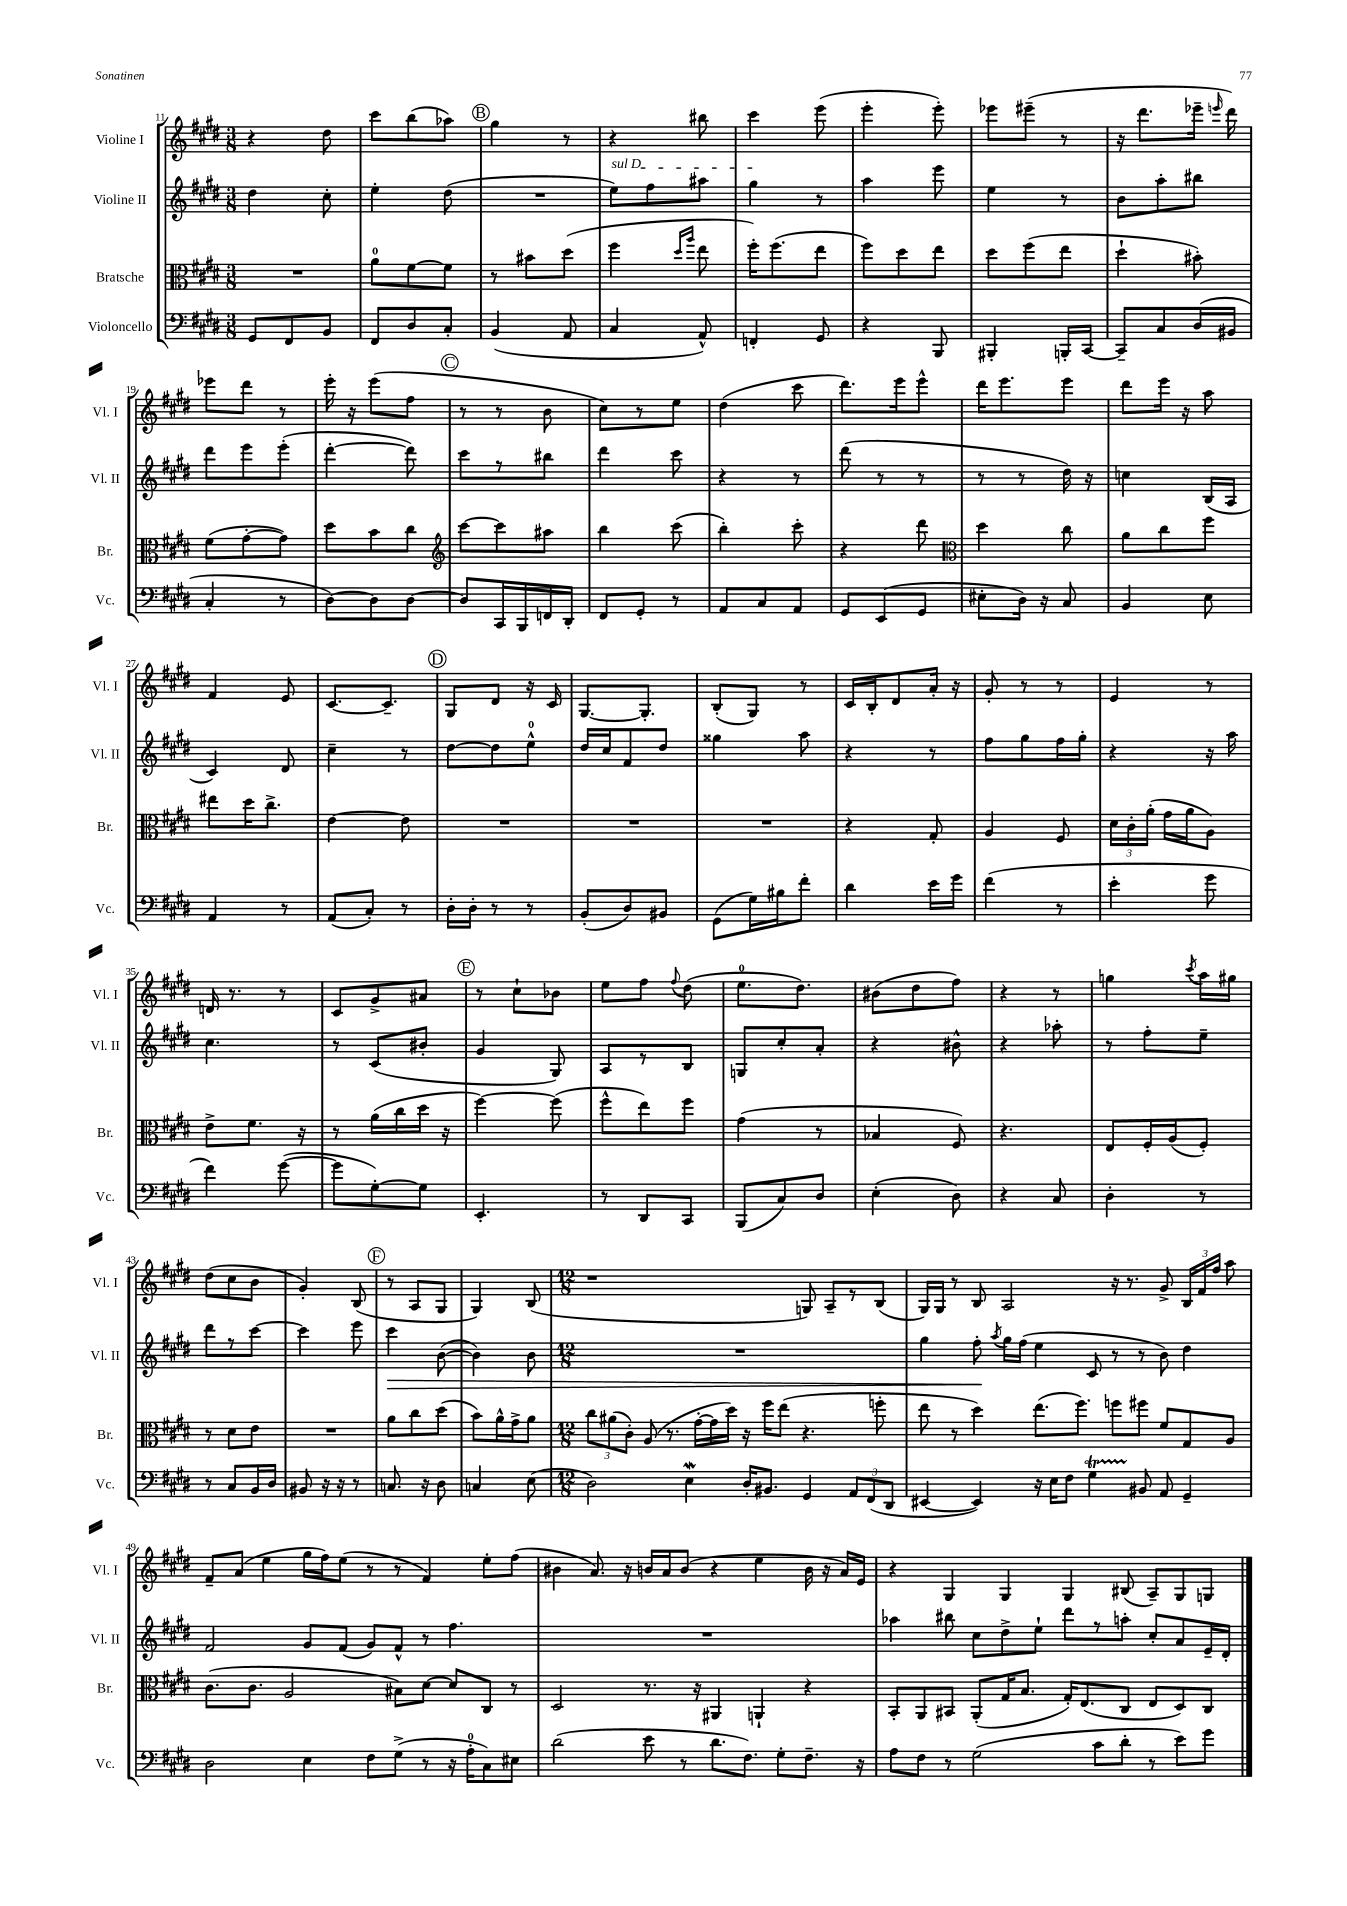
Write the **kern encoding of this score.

**kern	**kern	**kern	**kern
*staff4	*staff3	*staff2	*staff1
*clefF4	*clefC3	*clefG2	*clefG2
*k[f#c#g#d#]	*k[f#c#g#d#]	*k[f#c#g#d#]	*k[f#c#g#d#]
*M3/8	*M3/8	*M3/8	*M3/8
8GG#/L	4.r	4dd#\	4r
8FF#/	.	.	.
8BB/J	.	8cc#'\	8dd#\
=	=	=	=
8FF#/L	8a\L	4ee'\	8ccc#\L
8D#/	[8f#\	.	(8bb\
8C#'/J	8f#\]J	(8dd#\	8aa-\J)
=	=	=	=
(4BB/	8r	4.r	4gg#\
.	8b#\L	.	.
8AA/	(8dd#\J	.	8r
=	=	=	=
4C#/	4ff#\	8ee\L)	4r
.	.	8ff#\	.
.	16qqdd#/LL	.	.
.	16qqaa/JJ	.	.
8AA^^/)	8ee\	8aa#\J	8bb#\
=	=	=	=
4FF'/	16ff#'\LK)	4gg#\	4ccc#\
.	(8.ff#\	.	.
8GG#/	8ee\J	8r	(8eee\
=	=	=	=
4r	8ff#\L)	4aa\	4eee'\
.	8dd#\	.	.
8BBB/	8ee\J	8eee\	8eee'\)
=	=	=	=
4BBB#'/	8dd#\L	4ee\	8eee-\L
.	(8ff#\	.	(8eee#~\J
16BBB'/LL	8ee\J	8r	8r
[16CC#/JJ	.	.	.
=	=	=	=
8CC#~/]L	4dd#`\	8b\L	16r
.	.	.	8.ddd#\L
8C#/	.	8aa'\	.
(16D#/L	8b#'\)	8bb#\J	16eee-~\Jk
.	.	.	16qqeee/
16BB#/JJ	.	.	16ddd#\)
=	=	=	=
4C#'/	(8f#\L	8ddd#\L	8eee-\L
.	[8g#'\	8eee\	8ddd#\J
8r	8g#\]J)	(8eee'\J	8r
=	=	=	=
[8D#\L)	8dd#\L	[4ddd#'\	16eee'\
.	.	.	16r
8D#\]	8b\	.	(8eee\L
[8D#\J	8cc#\J	8ddd#\])	8ff#\J
=	=	=	=
*	*clefG2	*	*
8D#/]L	[8ccc#\L	8ccc#\L	8r
16CC#/L	8ccc#\]	8r	8r
16BBB/	.	.	.
16FF/	8aa#\J	8bb#\J	8b\
16DD#'/JJ	.	.	.
=	=	=	=
8FF#/L	4bb\	4ddd#\	8cc#\L)
8GG#'/J	.	.	8r
8r	(8ccc#\	8ccc#\	8ee\J
=	=	=	=
8AA/L	4bb'\)	4r	(4dd#\
8C#/	.	.	.
8AA/J	8ccc#'\	8r	8ccc#\
=	=	=	=
8GG#/L	4r	(8ddd#\	8.ddd#\L)
(8EE/	.	8r	.
.	.	.	16eee\k
8GG#/J	8ddd#\	8r	8eee^^\J
=	=	=	=
*	*clefC3	*	*
8E#'\L	4dd#\	8r	16ddd#\LK
.	.	.	8.eee\
16D#\Jk)	.	8r	.
16r	.	.	.
8C#/	8cc#\	16dd#\)	8eee\J
.	.	16r	.
=	=	=	=
4BB/	8a\L	4cc\	8ddd#\L
.	8cc#\	.	16eee\Jk
.	.	.	16r
8E\	8ff#\J	(16B/LL	8aa\
.	.	16A/JJ	.
=	=	=	=
4AA/	8ee#\L	4c#/)	4f#/
.	16dd#\K	.	.
.	8.cc#^\J	.	.
8r	.	8d#/	8e/
=	=	=	=
(8AA/L	[4e\	4cc#~\	[8.c#/L
8C#'/J)	.	.	.
.	.	.	8.c#~/]J
8r	8e\]	8r	.
=	=	=	=
16D#'\LL	4.r	[8dd#\L	8G#/L
16D#'\JJ	.	.	.
8r	.	8dd#\]	8d#/J
8r	.	8ee^^\J	16r
.	.	.	16c#/
=	=	=	=
(8BB'/L	4.r	16dd#/LL	[8.G#/L
.	.	16cc#/J	.
8D#/)	.	8f#/	.
.	.	.	8.G#'/]J
8BB#/J	.	8dd#/J	.
=	=	=	=
(8GG#\L	4.r	4gg##\	(8B'/L
16G#\L)	.	.	8G#/J)
16B#\J	.	.	.
8f#'\J	.	8aa\	8r
=	=	=	=
4d#\	4r	4r	16c#/LL
.	.	.	16B'/J
.	.	.	8d#/
16e\LL	8G#'/	8r	16a'/Jk
16g#\JJ	.	.	16r
=	=	=	=
(4f#\	4A/	8ff#\L	8g#'/
.	.	8gg#\	8r
8r	8F#/	16ff#\L	8r
.	.	16gg#'\JJ	.
=	=	=	=
4e'\	24d#\LL	4r	4e/
.	24c#'\	.	.
.	(24a'\JJ	.	.
.	16g#\LL	.	.
.	16a\J	.	.
8g#\	8A\J)	16r	8r
.	.	16aa\	.
=	=	=	=
4f#\)	8e^\L	4.cc#\	16d/
.	.	.	8.r
.	8.f#\J	.	.
([8g#\	.	.	8r
.	16r	.	.
=	=	=	=
8g#\]L	8r	8r	8c#/L
[8G#'\)	(16a\LL	(8c#/L	8g#^/
.	16cc#\	.	.
8G#\]J	16dd#\JJ	8b#'/J	8a#/J
.	16r	.	.
=	=	=	=
4.EE'/	[4ff#\)	4g#/	8r
.	.	.	8cc#`\L
.	(8ff#\]	8G#/)	8b-\J
=	=	=	=
8r	8ff#^^\L	8A/L	8ee\L
8DD#/L	8ee\)	8r	8ff#\J
.	.	.	8qqff#/
8CC#/J	8ff#\J	8B/J	(8dd#\
=	=	=	=
(8BBB/L	(4g#\	8G/L	8.ee\L
8C#/)	.	8cc#'/	.
.	.	.	8.dd#\J)
8D#/J	8r	8a'/J	.
=	=	=	=
(4E'\	4B-/	4r	(8b#\L
.	.	.	8dd#\
8D#\)	8F#/)	8b#^^\	8ff#\J)
=	=	=	=
4r	4.r	4r	4r
8C#/	.	8aa-'\	8r
=	=	=	=
4D#'\	8E/L	8r	4gg\
.	16F#'/L	8ff#'\L	.
.	(16A/J	.	.
.	.	.	8qccc#/
8r	8F#'/J)	8ee~\J	16aa\LL
.	.	.	16gg#\JJ
=	=	=	=
8r	8r	8ddd#\L	(8dd#\L
8C#/L	8d#\L	8r	8cc#\
16BB/L	8e\J	[8ccc#\J	8b\J
16D#/JJ	.	.	.
=	=	=	=
8BB#/	4.r	4ccc#\]	4g#'/)
16r	.	.	.
16r	.	.	.
8r	.	8eee\	(8B/
=	=	=	=
8.C/	8a\L	4ccc#\	8r
.	8cc#\	.	8A/L
16r	.	.	.
8D#\	(8dd#\J	([8b\	8G#/J
=	=	=	=
4C/	8b\L)	4b\])	4G#/)
.	16a^^\L	.	.
.	16g#^\J	.	.
(8E\	8a\J	8b\	(8B/
=	=	=	=
*M12/8	*M12/8	*M12/8	*M12/8
2D#\)	12cc#\L	1.r	1r
.	(12a#\	.	.
.	12c#'\J)	.	.
.	(8A/	.	.
.	8.r	.	.
4E\	.	.	.
.	[16g#'\LL	.	.
.	16g#\]	.	.
.	16dd#\JJ)	.	.
16D#'/LK	16r	.	.
8.BB#/J	16ff#\LK	.	.
.	(8ee\J	.	.
4GG#/	4.r	.	8G/)
.	.	.	8A~/L
12AA/L	.	.	8r
(12FF#/	.	.	.
.	8ff'\	.	(8B/J
12DD#/J	.	.	.
=	=	=	=
[4EE#/	8ee\	4gg#\	16G#/LL)
.	.	.	16G#/JJ
.	8r	.	8r
4EE#/])	4dd#\)	8ff#'\	8B/
.	.	8qaa/	.
.	.	16gg#\LL	2A/
.	.	(16ff#\JJ	.
16r	(8.ee\L	4ee\	.
16E\LK	.	.	.
8F#\J	.	.	.
.	8.ff#\J)	.	.
4G#\	.	8c#/	.
.	8ff\L	8r	16r
.	.	.	8.r
8BB#/	8ff#\J	8r	.
8AA/	8f#/L	8b\)	8g#^/
4GG#~/	8G#/	4dd#\	24B/LL
.	.	.	24f#/
.	.	.	24ff#/JJ
.	8A/J	.	8aa\
=	=	=	=
2D#\	(8.c#\L	2f#/	8f#~/L
.	.	.	(8a/J
.	8.c#\J	.	.
.	.	.	4ee\
.	2A/	.	.
4E\	.	8g#/L	16gg#\LL
.	.	.	16ff#\J)
.	.	(8f#/J	(8ee\J
8F#\L	.	8g#/L)	8r
(8G#^\J	8B#\L)	8f#^^/J	8r
8r	[8d#\J	8r	4f#/)
16r	8d#/]L	4.ff#\	.
16A'\LK	.	.	.
8C#\)	8C#/J	.	8ee'\L
8E#\J	8r	.	(8ff#\J
=	=	=	=
(2d#\	2D#/	1.r	4b#\
.	.	.	8.a/)
.	.	.	16r
8e\	8.r	.	16b/LL
.	.	.	16a/J
8r	.	.	(8b/J
.	16r	.	.
8.d#\L	4AA#/	.	4r
8.F#\J)	.	.	.
.	4AA`/	.	4ee\
8G#'\L	.	.	.
8.F#~\J	4r	.	16b\
.	.	.	16r
.	.	.	16a/LL)
16r	.	.	16e/JJ
=	=	=	=
8A\L	8BB'/L	4aa-\	4r
8F#\J	8AA/	.	.
8r	8BB#/J	8bb#\	4G#/
(2G#\	(8AA'/L	8cc#\L	.
.	16G#/K	8dd#^\	4G#/
.	8.B/J	.	.
.	.	8ee`\J	.
.	16G#'/LK)	8ddd#\L	4G#/
.	(8.E/	.	.
8c#\L	.	8r	.
8d#'\J	8C#/J	8aa'\J	(8B#/
8r	8E/L	8cc#'/L	8A~/L)
8e\L)	8D#/)	8a/	8G#/
8g#\J	8C#/J	16e~/L	8G/J
.	.	16d#'/JJ	.
==	==	==	==
*-	*-	*-	*-
